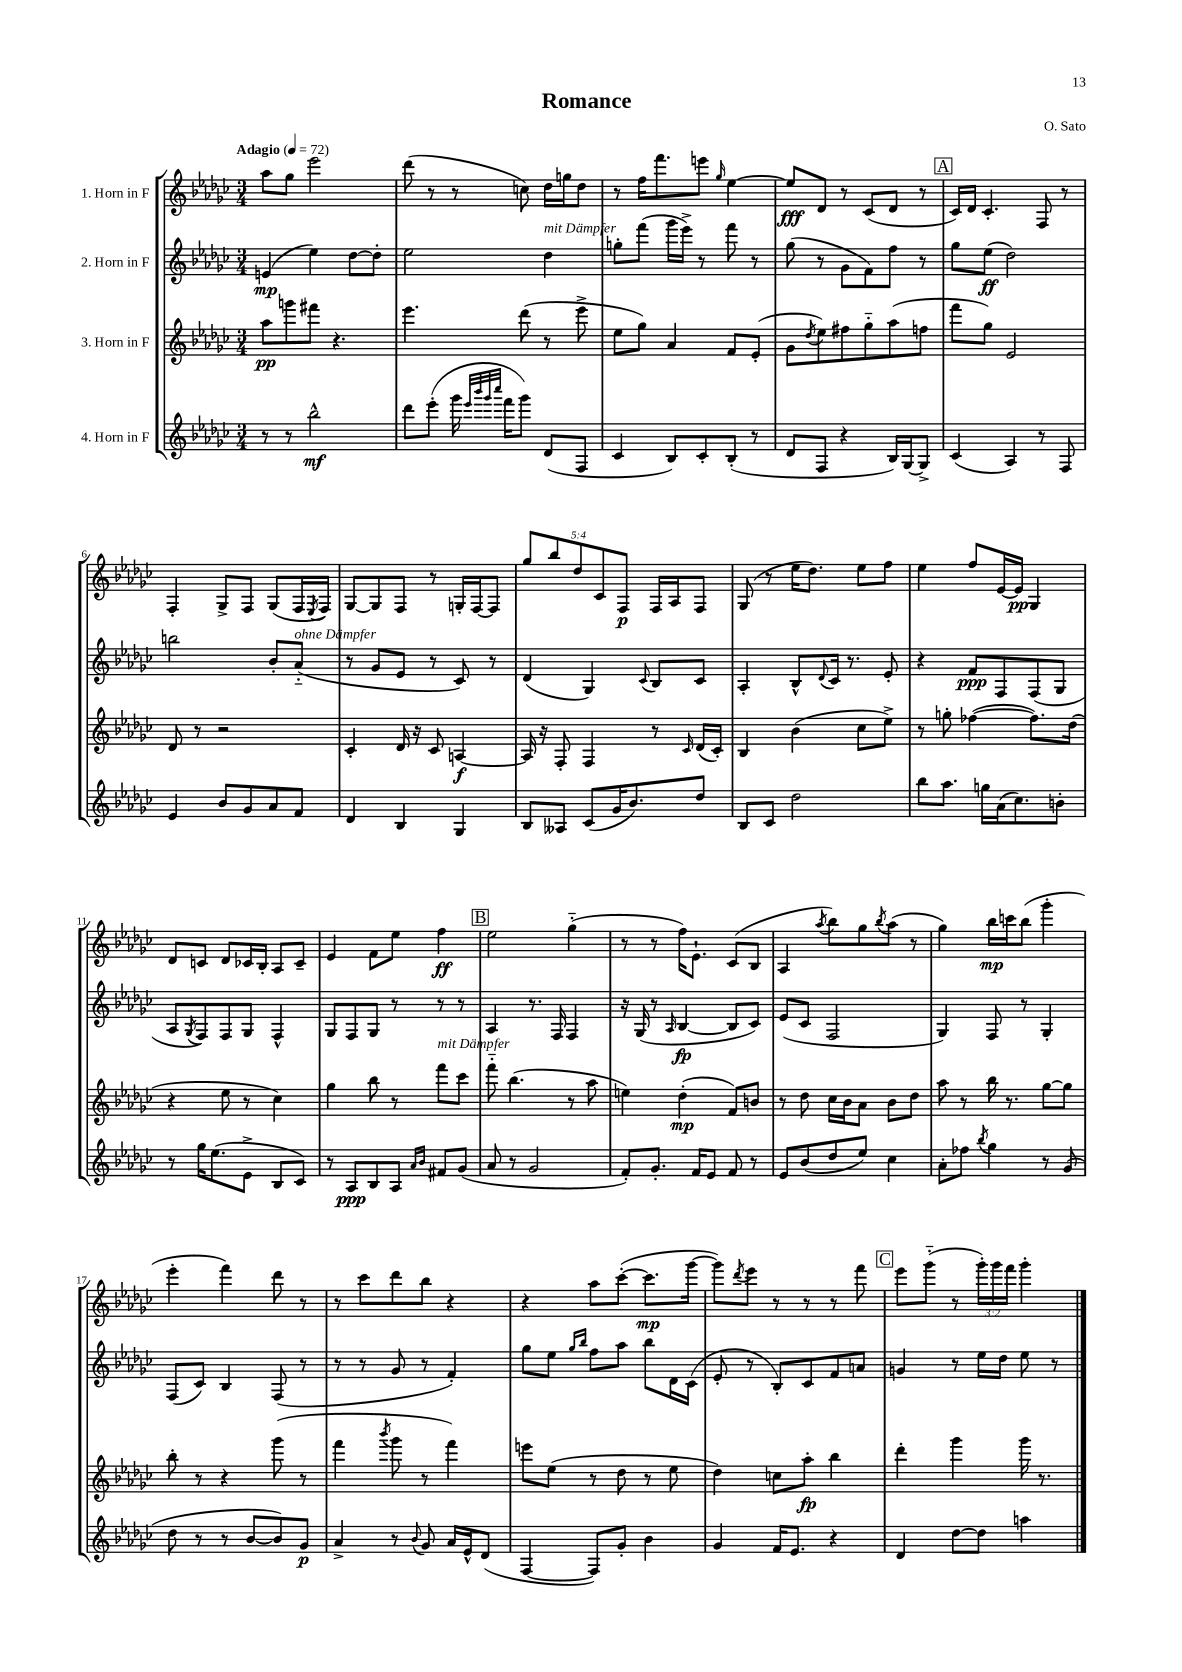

**kern	**kern	**kern	**kern
*staff4	*staff3	*staff2	*staff1
*clefG2	*clefG2	*clefG2	*clefG2
*k[b-e-a-d-g-c-]	*k[b-e-a-d-g-c-]	*k[b-e-a-d-g-c-]	*k[b-e-a-d-g-c-]
*M3/4	*M3/4	*M3/4	*M3/4
*MM72	*MM72	*MM72	*MM72
8r	8aa-	(4e	8aa-
8r	8ggg	.	8gg-
2bb-^^	8fff#	4ee-)	2eee-
.	4.r	.	.
.	.	[8dd-	.
.	.	8dd-']	.
=	=	=	=
8ddd-	4.eee-	2ee-	(8ddd-
(8eee-'	.	.	8r
16ggg-	.	.	8r
32qqeee-	.	.	.
32qqbbb-	.	.	.
32qqggg-	.	.	.
32qqcccc-	.	.	.
16fff	.	.	.
8ggg-)	(8ddd-	.	8cc)
(8d-	8r	4dd-	16dd-
.	.	.	16gg
8F	8eee-^	.	8dd-
=	=	=	=
4c-	8ee-	8gg'	8r
.	8gg-)	(8fff	16ff
.	.	.	8.fff
8B-)	4a-	16ggg-	.
.	.	16eee-^)	.
8c-'	.	8r	8eee
.	.	.	16qqgg-
(8B-'	8f	8fff	[4ee-
8r	(8e-'	8r	.
=	=	=	=
8d-	8g-	(8gg-	8ee-]
.	8qdd-	.	.
8F	8ee-)	8r	8d-
4r	8ff#	8g-	8r
.	8gg-'~	8f)	(8c-
16B-)	(8aa-	8ff	8d-
[16G-	.	.	.
8G-^]	8ff	8r	8r
=	=	=	=
(4c-	8fff	8gg-	16c-)
.	.	.	16d-
.	8gg-)	(8ee-	4.c-'
4A-)	2e-	2dd-)	.
8r	.	.	8F
8F	.	.	8r
=	=	=	=
4e-	8d-	2bb	4F'
.	8r	.	.
8b-	2r	.	8G-^
8g-	.	.	8F
8a-	.	8b-'	(8G-
8f	.	(8a-'~	16F
.	.	.	8qE-
.	.	.	16F)
=	=	=	=
4d-	4c-'	8r	[8G-
.	.	8g-	8G-]
4B-	16d-	8e-	8F
.	16r	.	.
.	8c-	8r	8r
4G-	[4A	8c-)	16G'
.	.	.	[16F
.	.	8r	8F]
=	=	=	=
8B-	16A]	(4d-	10gg-
.	16r	.	.
.	.	.	10bb-
8A--	8F'	.	.
.	.	.	10dd-
(8c-	4F	4G-)	.
.	.	.	10c-
16g-	.	.	.
.	.	.	10F
8.b-)	.	.	.
.	.	8qqc-	.
.	8r	8B-	16F
.	.	.	16A-
.	16qqc-	.	.
8dd-	(16d-	8c-	8F
.	16c-')	.	.
=	=	=	=
8B-	4B-	4A-'	(8G-
8c-	.	.	8r
2dd-	(4b-	8B-^^	16ee-
.	.	.	8.dd-)
.	.	8qqd-	.
.	.	16c-	.
.	.	8.r	.
.	8cc-	.	8ee-
.	8ee-^)	8e-'	8ff
=	=	=	=
8bb-	8r	4r	4ee-
8.aa-	8gg'	.	.
.	([4ff-	8f	8ff
16gg	.	.	.
(16a-	.	8F	[16e-
8.cc-)	.	.	16e-]
.	8.ff-])	(8F	4G-
8b'	.	8G-	.
.	(16dd-	.	.
=	=	=	=
8r	4r	8A-	8d-
.	.	8qG-	.
16gg-	.	8F)	8c
(8.ee-	.	.	.
.	8ee-	8F	8d-
8e-^	8r	8G-	16c-
.	.	.	16B-'
8B-	4cc-)	4F^^	8A-
8c-)	.	.	8c-~
=	=	=	=
8r	4gg-	8G-	4e-
8A-	.	8F	.
8B-	8bb-	8G-	8f
8A-	8r	8r	8ee-
16qqa-	.	.	.
16qqb-	.	.	.
8f#	8fff	8r	4ff
(8g-	8ccc-	8r	.
=	=	=	=
8a-	8fff'~	4A-	2ee-
8r	(4.bb-	.	.
2g-	.	8.r	.
.	.	16F	.
.	8r	4F	(4gg-'~
.	8aa-	.	.
=	=	=	=
8f')	4ee)	16r	8r
.	.	(16G-	.
8.g-'	.	8r	8r
.	.	16qqA-	.
.	(4dd-'	[4B-	16ff)
16f	.	.	8.e-`
8e-	.	.	.
8f	8f)	8B-]	(8c-
8r	8b	8c-)	8B-
=	=	=	=
8e-	8r	(8e-	4A-
(8b-	8dd-	8c-	.
.	.	.	8qaa-
8dd-	16cc-	2F	8bb-)
.	16b-	.	.
8ee-)	8a-	.	8gg-
.	.	.	8qbb-
4cc-	8b-	.	(8aa-
.	8dd-	.	8r
=	=	=	=
8a-'	8aa-	4G-)	4gg-)
8ff-	8r	.	.
8qbb-	.	.	.
4gg-	16bb-	8F	16bb-
.	8.r	.	16ccc
.	.	8r	(8bb-
8r	[8gg-	4G-'	4ggg-'
(8g-	8gg-]	.	.
=	=	=	=
8dd-	8bb-'	(8F	4eee-'
8r	8r	8c-)	.
8r	4r	4B-	4fff)
[8b-	.	.	.
8b-])	(8ggg-	(8F	8ddd-
8g-	8r	8r	8r
=	=	=	=
4a-^	4fff	8r	8r
.	.	8r	8ccc-
.	8qbbb-	.	.
8r	8ggg-	8g-	8ddd-
8qqb-	.	.	.
8g-	8r	8r	8bb-
16a-	4fff)	4f')	4r
16e-^^	.	.	.
(8d-	.	.	.
=	=	=	=
[4F	8eee	8gg-	4r
.	(8ee-	8ee-	.
.	.	16qqgg-	.
.	.	16qqbb-	.
8F])	8r	8ff	8aa-
8g-'	8dd-	8aa-	([8ccc-'
4b-	8r	8bb-	8.ccc-]
.	8ee-	16d-	.
.	.	(16c-	[16ggg-
=	=	=	=
4g-	4dd-)	8e-'	8ggg-])
.	.	.	8qddd-
.	.	8r	8eee-
16f	8cc	8B-')	8r
8.e-	.	.	.
.	8aa-'	8c-	8r
4r	4bb-	8f	8r
.	.	8a	8fff
=	=	=	=
4d-	4ddd-'	4g	8eee-
.	.	.	(8ggg-'~
[8dd-	4ggg-	8r	8r
8dd-]	.	16ee-	24ggg-')
.	.	.	24ggg-
.	.	16dd-	.
.	.	.	24fff
4aa	16ggg-	8ee-	4ggg-'
.	8.r	.	.
.	.	8r	.
==	==	==	==
*-	*-	*-	*-
